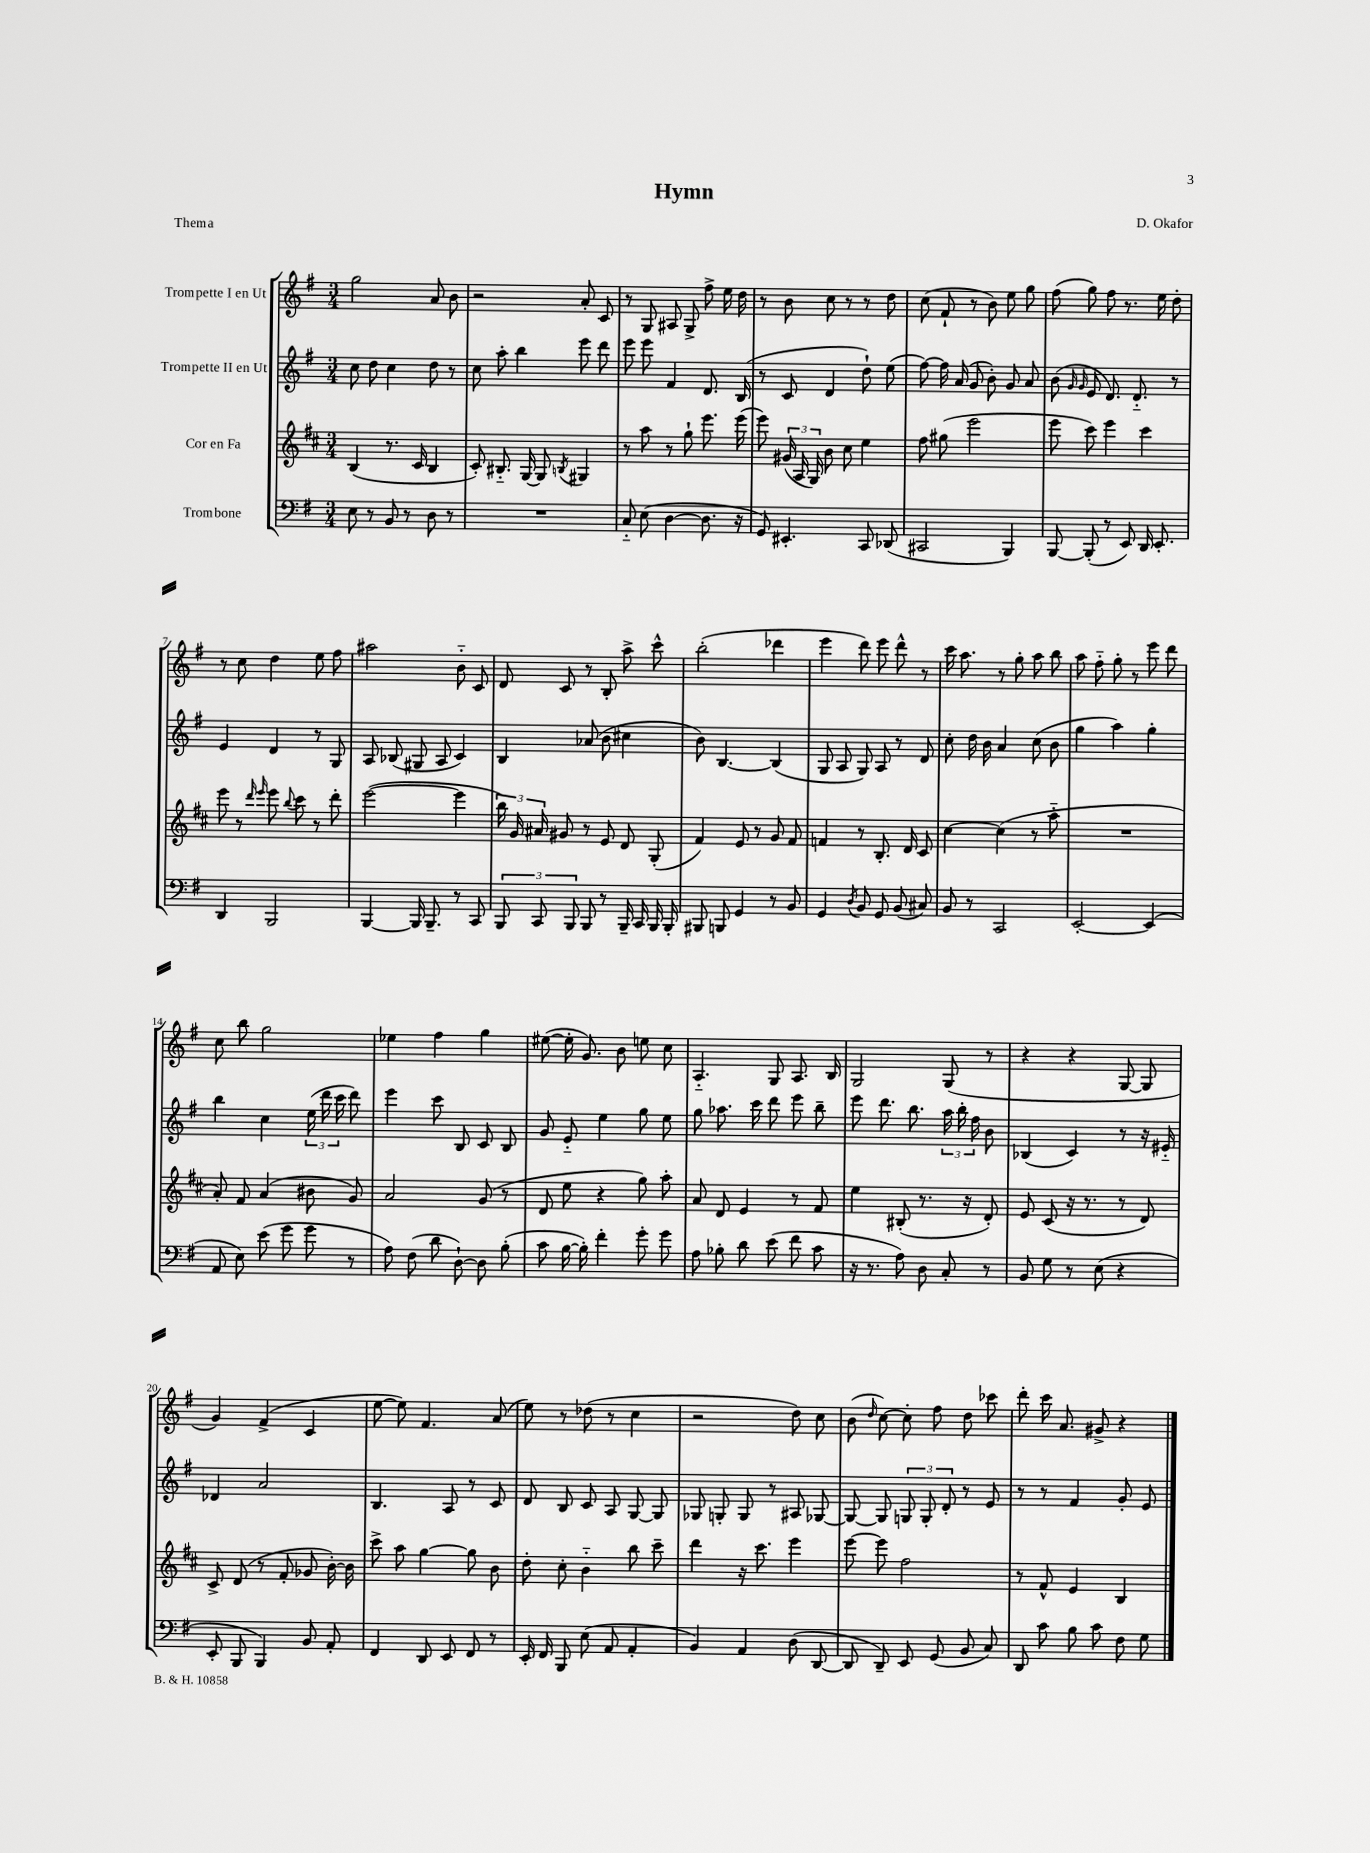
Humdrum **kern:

**kern	**kern	**kern	**kern
*part4	*part3	*part2	*part1
*staff4	*staff3	*staff2	*staff1
*I"Trombone	*I"Cor en Fa	*I"Trompette II en Ut	*I"Trompette I en Ut
*clefF4	*clefG2	*clefG2	*clefG2
*k[f#]	*k[f#c#]	*k[f#]	*k[f#]
*M3/4	*M3/4	*M3/4	*M3/4
=1	=1	=1	=1
8E\	(4B/	8cc\	2gg\
8r	.	8dd\	.
8BB/	8.r	4cc\	.
8r	.	.	.
.	16c#/	.	.
8D\	4B/	8dd\	8a/
8r	.	8r	8b\
=2	=2	=2	=2
2.r	8c#'/)	8cc\	2r
.	8.B#X/	8aa'\	.
.	.	4bb\	.
.	[16G/	.	.
.	8G/]	.	.
.	8qBn/	.	.
.	4G#X/	8eee\	8a'/
.	.	8ddd\	8c/
=3	=3	=3	=3
8C/	8r	8eee\	8r
(8E\	8aa\	8eee\	8G/
[4D\	8r	4f#/	8A#X/
.	8gg`\	.	8G^/
8.D\]	8.eee\	8.d/	8ff#^\
.	.	.	16ee\
16r	(16eee\	(16B/	16dd\
=4	=4	=4	=4
8GG/)	8eee\)	8r	8r
4.EE#X'/	(24g#X/	8c/	8b\
.	24A/	.	.
.	24G/)	.	.
.	8b\	4d/	8cc\
.	8cc#\	.	8r
8CC/	4ee\	8dd`\)	8r
(8DD-X/	.	(8ee\	8dd\
=5	=5	=5	=5
2CC#X/	8ff#\	[8ff#\)	(8cc\
.	(8gg#X\	16ff#\]	8f#`/
.	.	(16a/	.
.	2eee\	8g/	8r
.	.	8b'\)	8b\)
4BBB/)	.	8g/	8ee\
.	.	8a/	8gg\
=6	=6	=6	=6
[8BBB/	8eee\	(8b\	(8ff#\
.	.	16qqg/	.
.	.	16qqg/	.
(8BBB'/]	8ccc#\)	8e/	8gg\)
8r	4eee\	8.d/)	8ff#\
8EE/)	.	.	8.r
.	.	8.d/	.
16DD/	4ccc#\	.	.
8.EE'/	.	.	16ee\
.	.	8r	8dd'\
!!LO:LB:g=z
=7	=7	=7	=7
4DD/	8eee\	4e/	8r
.	8r	.	8cc\
.	16qqddd/	.	.
.	16qqeee/	.	.
2BBB/	8eee\	4d/	4dd\
.	8qqbb/	.	.
.	8ccc#\	.	.
.	8r	8r	8ee\
.	8ddd'\	8G/	8ff#\
=8	=8	=8	=8
[4BBB/	([2eee\	8A/	2aa#X\
.	.	(8B-X/	.
16BBB/]	.	8G#X/	.
8.BBB~/	.	.	.
.	.	8A/	.
8r	4eee\]	4c/)	8b\
8CC/	.	.	8c/
=9	=9	=9	=9
12BBB/	24bb\)	4B/	8d/
.	24g/	.	.
12CC/	24a#X/	.	.
.	8g#X/	.	8c/
12BBB/	.	.	.
8BBB/	8r	(8a-X/	8r
8r	8e/	8b\	8B'/
16BBB~/	8d/	4cc#X\	8aa^\
16CC/	.	.	.
16BBB/	(8G'/	.	8ccc^^\
16BBB'/	.	.	.
=10	=10	=10	=10
8BBB#X/	4f#/)	8b\)	(2bb'\
8BBBn/	.	[4.B/	.
4GG/	8e/	.	.
.	8r	.	.
8r	8g/	(4B/]	4ddd-X\
8BB/	8f#/	.	.
=11	=11	=11	=11
4GG/	4fn/	8G/	4eee\
.	.	8A/	.
8qD/	.	.	.
8BB/	8r	8G/)	8ddd\)
8GG/	8.B'/	8A/	8eee\
(8BB/	.	8r	8ddd^^\
.	16d/	.	.
8C#X/)	8c#/	8d/	8r
=12	=12	=12	=12
8BB/	[4cc#\	8cc'\	16ccc\
.	.	.	8.aa\
8r	.	16dd\	.
.	.	16b\	.
2CC/	(4cc#\]	4a/	8r
.	.	.	8gg'\
.	8r	(8cc\	8aa\
.	8aa\	8b\	8bb\
=13	=13	=13	=13
[2EE'/	2.r	4gg\	8aa\
.	.	.	8ff#\
.	.	4aa\)	8gg'\
.	.	.	8r
(4EE/]	.	4gg'\	8eee\
.	.	.	8ddd\
!!LO:LB:g=z
=14	=14	=14	=14
8AA/	8a'/)	4bb\	8cc\
8E\)	8f#/	.	8bb\
(8e\	(4a/	4cc\	2gg\
8g\	.	.	.
8g\	8b#X\	(24ee\	.
.	.	24ddd\	.
.	.	24ccc\	.
8r	8g/)	8ddd\)	.
=15	=15	=15	=15
8A\)	2a/	4eee\	4ee-X\
(8F#\	.	.	.
8d\	.	8ccc\	4ff#\
[8D`\)	.	8B/	.
8D\]	(8g/	8c/	4gg\
(8B'\	8r	8B/	.
=16	=16	=16	=16
8c\	8d/	8g/	([8ee#X\
[16B\	8ee\	8e/	16ee#'\]
16B'\])	.	.	8.g/)
4f#'\	4r	4ee\	.
.	.	.	8b\
8g'\	8gg\)	8gg\	8een\
8g\	8aa'\	8ee\	8cc\
=17	=17	=17	=17
8A\	8a/	8gg\	4.A/
8B-X'\	8d/	8.aa-X\	.
8d\	4e/	.	.
.	.	16ccc\	.
(8e\	.	8ddd\	8G/
8f#\	8r	8eee\	8.A/
8c\	8f#/	8bb~\	.
.	.	.	16B/
=18	=18	=18	=18
16r	4ee\	8eee\	2G/
8.r	.	.	.
.	.	8.ddd\	.
8A\)	(8B#X'/	.	.
.	.	8.bb\	.
8D\	8.r	.	.
8C'/	.	24aa\	(8G/
.	.	24bb'\	.
.	16r	.	.
.	.	24ff#\	.
8r	8d'/)	8b\	8r
=19	=19	=19	=19
8BB/	8e/	(4B-X/	4r
8G\	(8c#/	.	.
8r	16r	4c/)	4r
.	8.r	.	.
(8E\	.	.	.
4r	8r	8r	[8G/
.	8d/)	16r	8G/]
.	.	16e#X/	.
!!LO:LB:g=z
=20	=20	=20	=20
8EE'/	8c#^/	4d-X/	4g/)
8BBB/	(8d/	.	.
4BBB/)	8r	2a/	(4f#^/
.	8f#'/	.	.
8BB/	8g-X/	.	4c/
8AA'/	[16b'\)	.	.
.	16b\]	.	.
=21	=21	=21	=21
4FF#/	8ccc#^\	4.B/	[8ee\
.	8aa\	.	8ee\])
8DD/	[4gg\	.	4.f#/
8EE/	.	8A/	.
8FF#/	8gg\]	8r	.
8r	8b\	8c/	(8a/
=22	=22	=22	=22
16EE'/	8dd'\	8d/	8ee\)
16FF#/	.	.	.
8BBB/	8cc#'\	8B/	8r
(8E\	4b\	8c/	(8dd-X\
8AA/	.	8A/	8r
4AA'/	8bb\	[8G/	4cc\
.	8ccc#~\	8G/]	.
=23	=23	=23	=23
4BB/)	4ddd\	8G-X/	2r
.	.	8Gn'/	.
4AA/	16r	8G/	.
.	8.ccc#\	.	.
.	.	8r	.
(8D\	4eee\	8A#X/	8dd\)
[8DD/	.	[8G-X/	8cc\
=24	=24	=24	=24
8DD/]	[8eee\	8G-/_	(8b\
.	.	.	16qqdd/
8DD~/)	8eee\]	8G-/]	[8cc\)
8EE/	2ff#\	12Gn/	8cc'\]
.	.	12G'/	.
(8GG/	.	.	8ff#\
.	.	12d'/	.
8BB/	.	8r	8dd\
8C/)	.	8e/	8ccc-X\
=25	=25	=25	=25
8DD/	8r	8r	8ddd'\
8c\	8f#^^/	8r	16ccc\
.	.	.	8.a/
8B\	4e/	4f#/	.
8c\	.	.	8g#X^/
8F#\	4B/	8g'/	4r
8G\	.	8e/	.
==	==	==	==
*-	*-	*-	*-
